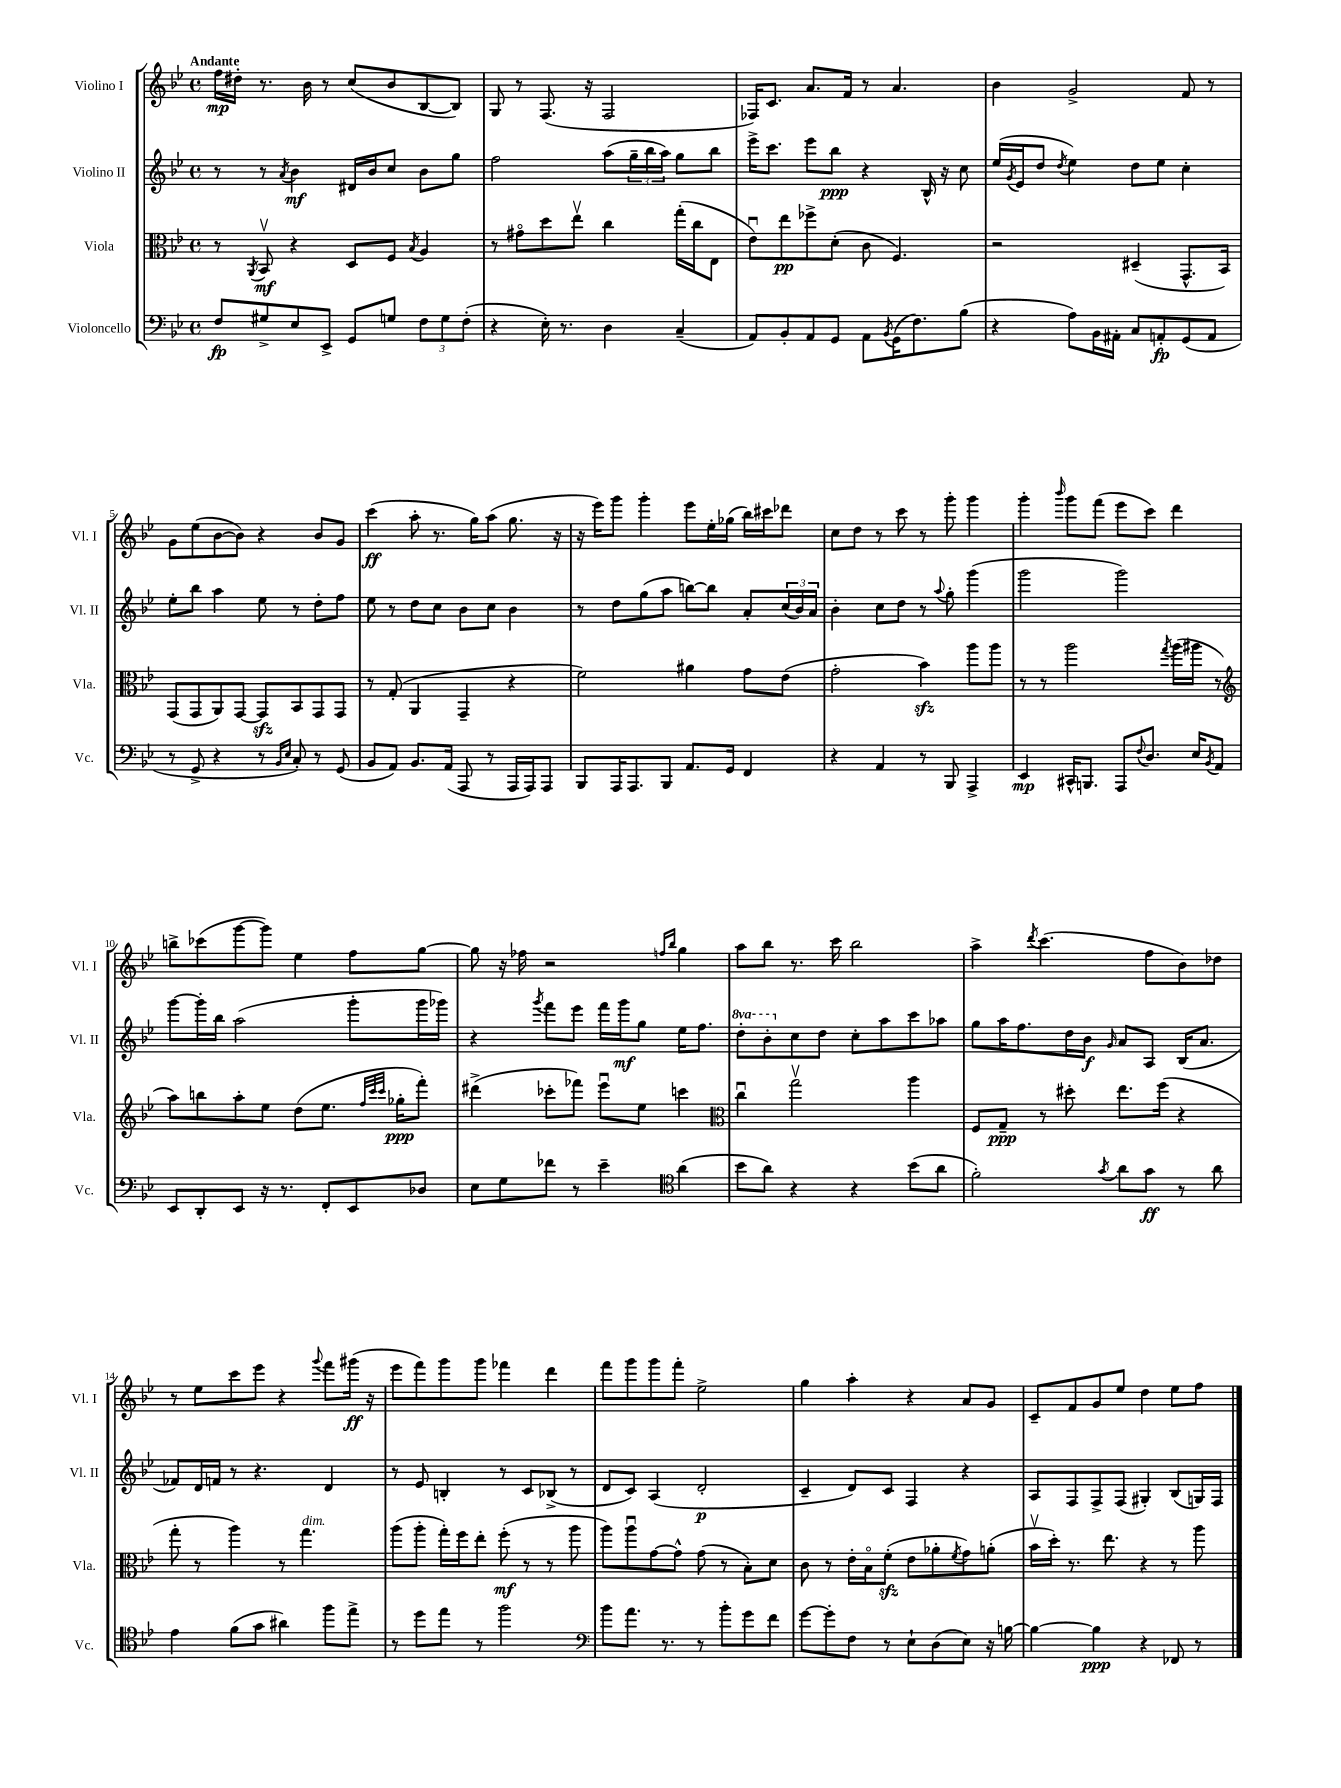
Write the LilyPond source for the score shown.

<<
\new StaffGroup <<
\new Staff = "s0" \with { instrumentName = "Violino I" shortInstrumentName = "Vl. I" } {
    \clef treble \key bes \major \defaultTimeSignature \time 4/4 \tempo "Andante"
    f''16\mp dis''16-. r8. bes'16 r8 c''8( bes'8 bes8~ bes8) |
    g8 r8 f8.( r16 f2 |
    fes16) c'8. a'8. f'16 r8 a'4. |
    bes'4 g'2-> f'8 r8 |
    g'8 ees''8( bes'8~ bes'8) r4 bes'8 g'8 |
    c'''4\ff( a''8-. r8. g''16) a''8( g''8. r16 |
    r16 ees'''16) g'''8 g'''4-. ees'''8 ees''16-. ges''16( bes''16) cis'''16 des'''8 |
    c''8 d''8 r8 c'''8 r8 g'''8-. g'''4 |
    g'''4-. \grace { bes'''16 } g'''8 f'''8( ees'''8 c'''8) d'''4 |
    b''8-> ces'''8( g'''8~ g'''8) ees''4 f''8 g''8~ |
    g''8 r16 fes''16 r2 \grace { f''16 bes''16 } g''4 |
    a''8 bes''8 r8. c'''16 bes''2 |
    a''4-> \acciaccatura { d'''8 } c'''4.( f''8 bes'8) des''8 |
    r8 ees''8 c'''8 ees'''8 r4 \appoggiatura { g'''8 } f'''8 gis'''16\ff( r16 |
    ees'''8 f'''8) g'''8 g'''8 fes'''4 d'''4 |
    f'''8 g'''8 g'''8 f'''8-. ees''2-> |
    g''4 a''4-. r4 a'8 g'8 |
    c'8-- f'8 g'8 ees''8 d''4 ees''8 f''8 \bar "|." |
}
\new Staff = "s1" \with { instrumentName = "Violino II" shortInstrumentName = "Vl. II" } {
    \clef treble \key bes \major \defaultTimeSignature \time 4/4 \set Staff.ottavationMarkups = #ottavation-simple-ordinals
    r8 r8 \acciaccatura { a'8 } bes'4\mf dis'16 bes'16 c''8 bes'8 g''8 |
    f''2 a''8( \tuplet 3/2 { g''16-- bes''16 a''16) } g''8 bes''8 |
    ees'''16-> c'''8. ees'''8 bes''8\ppp r4 bes16-^ r16 c''8 |
    ees''16( \acciaccatura { g'8 } ees'16 d''8 \acciaccatura { d''8 } ees''4) d''8 ees''8 c''4-. |
    ees''8-. bes''8 a''4 ees''8 r8 d''8-. f''8 |
    ees''8 r8 d''8 c''8 bes'8 c''8 bes'4 |
    r8 d''8 g''8( a''8 b''8~) b''8 a'8-. \tuplet 3/2 { c''16( bes'16) a'16 } |
    bes'4-. c''8 d''8 r8 \appoggiatura { a''8 } g''8-. g'''4( |
    g'''2 g'''2) |
    g'''8~ g'''16-. bes''16 a''2( g'''8-. g'''16 ges'''16) |
    r4 \acciaccatura { g'''8 } f'''8 ees'''8 f'''16 g'''16\mf g''8 ees''16 f''8. |
    \ottava #1 d'''8-. bes''8-. \ottava #0 c''8 d''8 c''8-. a''8 c'''8 aes''8 |
    g''8 a''16 f''8. d''16 bes'16\f \grace { g'16 } a'8 a8 bes16( a'8. |
    fes'8) d'16 f'16 r8 r4. d'4 |
    r8 ees'8 b4-. r8 c'8 bes8->( r8 |
    d'8 c'8) a4( d'2-.\p |
    c'4-- d'8) c'8 f4 r4 |
    a8 f8 f8-> f8( gis4-.) bes8( g16) f16 \bar "|." |
}
\new Staff = "s2" \with { instrumentName = "Viola" shortInstrumentName = "Vla." } {
    \clef alto \key bes \major \defaultTimeSignature \time 4/4
    r8 \acciaccatura { a,8 } bes,8\upbow\mf r4 d8 f8 \acciaccatura { bes8 } a4 |
    r8 gis'8\flageolet d''8 ees''8\upbow c''4 g''16-.( c''16 ees8 |
    ees'8\downbow) ees''8\pp fes''8-> d'8-.( c'8 f4.) |
    r2 dis4--( g,8.-^ bes,16) |
    g,8( g,8 a,8) g,8~ g,8\sfz bes,8 g,8 g,8 |
    r8 g8-.( a,4 g,4-- r4 |
    f'2) ais'4 g'8 ees'8( |
    g'2-. bes'4\sfz) a''8 a''8 |
    r8 r8 a''2 \acciaccatura { g''8 } a''16( ais''16 r8 |
    \clef treble a''8) b''8 a''8-. ees''8 d''8( ees''8. \grace { f''32 c'''32 c'''32 } ges''16-.\ppp f'''8-.) |
    dis'''4->( ces'''8-. fes'''8) ees'''8\downbow ees''8 c'''4 |
    \clef alto c''4\downbow g''2\upbow a''4 |
    f8 g8--\ppp r8 dis''8-. ees''8. f''16( r4 |
    g''8-. r8 a''4) r8 g''4.^\markup { \italic "dim." } |
    a''8( a''8-. g''16-.) f''16 ees''8-. f''8-.\mf( r8 r8 a''8 |
    a''8) a''8\downbow g'8~ g'8-^ g'8( r8 bes8-.) d'8 |
    c'8 r8 ees'16-. bes16\flageolet f'8-.\sfz( ees'8 aes'8-. \acciaccatura { f'8 } g'8) a'8-.( |
    bes'16\upbow d''16-.) r8. ees''8. r4 r8 a''8 \bar "|." |
}
\new Staff = "s3" \with { instrumentName = "Violoncello" shortInstrumentName = "Vc." } {
    \clef bass \key bes \major \defaultTimeSignature \time 4/4
    f8\fp gis8-> ees8 ees,8-> g,8 g8 \tuplet 3/2 { f8 g8 f8-.( } |
    r4 ees16-.) r8. d4 c4--( |
    a,8) bes,8-. a,8 g,8 a,8 \acciaccatura { bes,8 } g,16( f8.) bes8( |
    r4 a8) bes,16 ais,16-. c8 a,8-.\fp g,8( a,8 |
    r8 g,8-> r4 r8 \grace { bes,16 ees16 } c8-.) r8 g,8( |
    bes,8 a,8) bes,8. a,16( a,,8 r8 a,,16 a,,16) a,,8 |
    bes,,8 a,,16 a,,8. bes,,8 a,8. g,16 f,4 |
    r4 a,4 r8 bes,,8 a,,4-> |
    ees,4\mp cis,16-^ b,,8. a,,8 \appoggiatura { f8 } d8. ees16 \acciaccatura { bes,8 } a,8 |
    ees,8 d,8-. ees,8 r16 r8. f,8-. ees,8 des8 |
    ees8 g8 fes'8 r8 ees'4-- \clef tenor a'4( |
    bes'8 a'8) r4 r4 bes'8( a'8 |
    f'2-.) \acciaccatura { g'8 } a'8 g'8\ff r8 a'8 |
    ees'4 f'8( g'8 ais'4) f''8 ees''8-> |
    r8 d''8 ees''8 r8 f''2 |
    \clef bass bes'8 a'8. r8. r8 bes'8-. g'8 f'8 |
    g'8~ g'8-. f8 r8 ees8-! d8( ees8) r16 b16~ |
    b4~ b4\ppp r4 fes,8 r8 \bar "|." |
}
>>
>>
